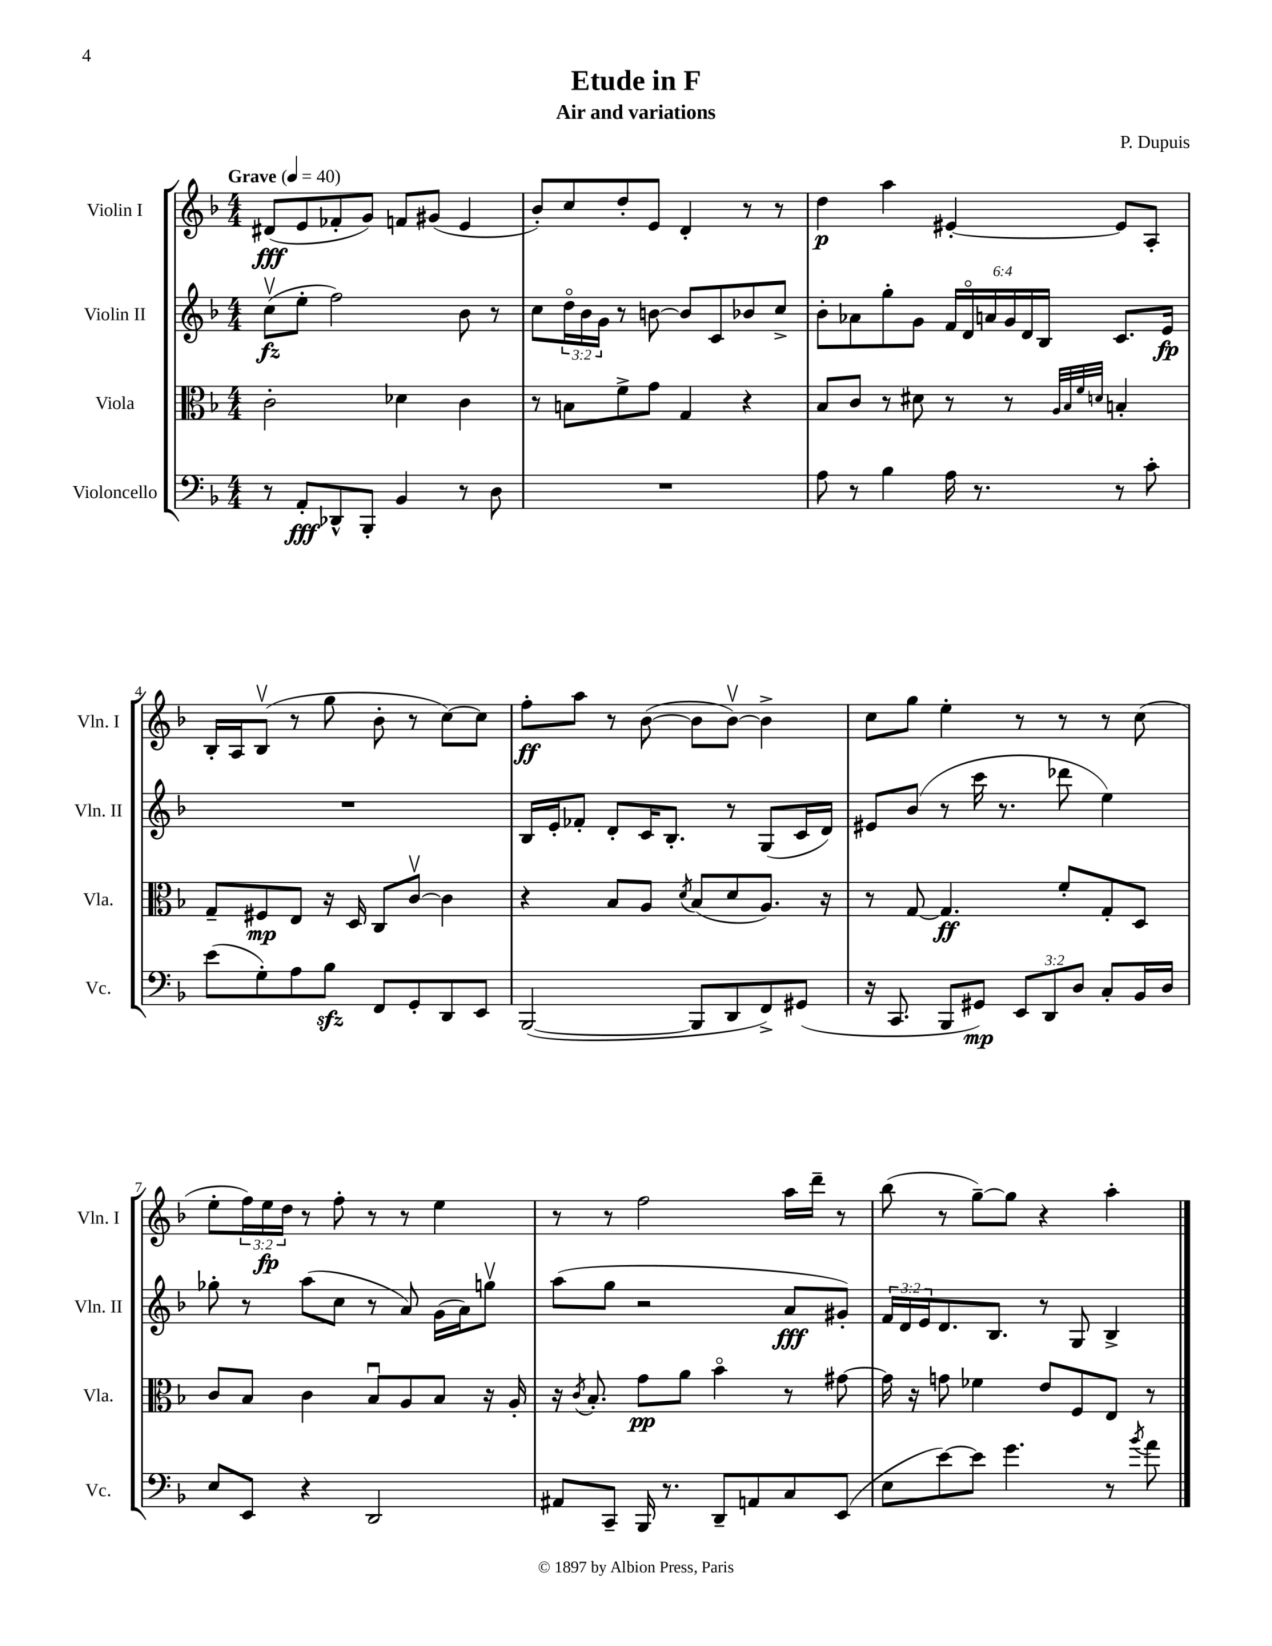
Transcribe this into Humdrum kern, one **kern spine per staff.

**kern	**dynam	**kern	**dynam	**kern	**dynam	**kern	**dynam
*part4	*part4	*part3	*part3	*part2	*part2	*part1	*part1
*staff4	*staff4	*staff3	*staff3	*staff2	*staff2	*staff1	*staff1
*I"Violoncello	*	*I"Viola	*	*I"Violin II	*	*I"Violin I	*
*I'Vc.	*	*I'Vla.	*	*I'Vln. II	*	*I'Vln. I	*
*clefF4	*	*clefC3	*	*clefG2	*	*clefG2	*
*k[b-]	*	*k[b-]	*	*k[b-]	*	*k[b-]	*
*M4/4	*	*M4/4	*	*M4/4	*	*M4/4	*
*MM40	*	*MM40	*	*MM40	*	*MM40	*
=1	=1	=1	=1	=1	=1	=1	=1
!	!	!	!	!	!	!LO:TX:a:B:t=Grave	!
8r	.	2c'\	.	(8ccv\L	fz	(8d#X/L	fff
8AA'/L	fff	.	.	8ee'\J	.	8e/	.
8DD-X^^/	.	.	.	2ff\)	.	8f-X'/	.
8BBB-'/J	.	.	.	.	.	8g/J)	.
4BB-/	.	4d-X\	.	.	.	8fn/L	.
.	.	.	.	.	.	(8g#X/J	.
8r	.	4c\	.	8b-\	.	4e/	.
8D\	.	.	.	8r	.	.	.
=2	=2	=2	=2	=2	=2	=2	=2
1r	.	8r	.	8cc\L	.	8b-'/L)	.
.	.	8Bn\L	.	24dd\L	.	8cc/	.
.	.	.	.	24b-\	.	.	.
.	.	.	.	24g\JJ	.	.	.
.	.	8f^\	.	8r	.	8dd'/	.
.	.	8g\J	.	[8bn\	.	8e/J	.
.	.	4G/	.	8b/L]	.	4d'/	.
.	.	.	.	8c/	.	.	.
.	.	4r	.	8b-X/	.	8r	.
.	.	.	.	8cc^/J	.	8r	.
=3	=3	=3	=3	=3	=3	=3	=3
8A\	.	8B-/L	.	8b-'\L	.	4dd\	p
8r	.	8c/J	.	8a-X\	.	.	.
4B-\	.	8r	.	8gg'\	.	4aa\	.
.	.	8d#X\	.	8g\J	.	.	.
16A\	.	8r	.	24f/LL	.	[4e#X'/	.
.	.	.	.	24d/	.	.	.
8.r	.	.	.	.	.	.	.
.	.	.	.	24an/	.	.	.
.	.	8r	.	24g/	.	.	.
.	.	.	.	24d/	.	.	.
.	.	.	.	24B-/JJ	.	.	.
.	.	32qqA/LLL	.	.	.	.	.
.	.	32qqB-/	.	.	.	.	.
.	.	32qqf/	.	.	.	.	.
.	.	32qqdn/JJJ	.	.	.	.	.
8r	.	4Bn'/	.	8.c/L	.	8e#/L]	.
8c'\	.	.	.	.	.	8A'/J	.
.	.	.	.	16e/Jk	fp	.	.
!!LO:LB:g=z
=4	=4	=4	=4	=4	=4	=4	=4
(8e\L	.	8G~/L	.	1r	.	16B-'/LL	.
.	.	.	.	.	.	16A/J	.
8G'\)	.	8F#X/	mp	.	.	(8B-v/J	.
8A\	.	8E/J	.	.	.	8r	.
8B-zz\J	.	16r	.	.	.	8gg\	.
.	.	16D/	.	.	.	.	.
8FF/L	.	8C/L	.	.	.	8b-'\	.
8GG'/	.	[8cv/J	.	.	.	8r	.
8DD/	.	4c\]	.	.	.	[8cc\L)	.
8EE/J	.	.	.	.	.	8cc\J]	.
=5	=5	=5	=5	=5	=5	=5	=5
([2BBB-/	.	4r	.	16B-/LL	.	8ff'\L	ff
.	.	.	.	16e'/J	.	.	.
.	.	.	.	8f-X'/J	.	8aa\J	.
.	.	8B-/L	.	8d'/L	.	8r	.
.	.	8A/J	.	16c/K	.	([8b-\	.
.	.	.	.	8.B-'/J	.	.	.
.	.	8qd/	.	.	.	.	.
8BBB-/L]	.	(8B-/L	.	.	.	8b-\L]	.
8DD/	.	8d/	.	8r	.	[8b-v\J)	.
8FF^/)	.	8.A/J)	.	(8G/L	.	4b-^\]	.
(8GG#X/J	.	.	.	16c/L	.	.	.
.	.	16r	.	16d/JJ)	.	.	.
=6	=6	=6	=6	=6	=6	=6	=6
16r	.	8r	.	8e#X/L	.	8cc\L	.
8.CC/	.	.	.	.	.	.	.
.	.	[8G/	.	(8b-/J	.	8gg\J	.
8BBB-/L	.	4.G/]	ff	8r	.	4ee'\	.
8GG#X/J)	mp	.	.	16ccc\	.	.	.
.	.	.	.	8.r	.	.	.
12EE/L	.	.	.	.	.	8r	.
12DD/	.	.	.	.	.	.	.
.	.	8f'/L	.	8ddd-X\	.	8r	.
12D/J	.	.	.	.	.	.	.
8C'/L	.	8G'/	.	4ee\)	.	8r	.
16BB-/L	.	8D/J	.	.	.	(8cc\	.
16D/JJ	.	.	.	.	.	.	.
!!LO:LB:g=z
=7	=7	=7	=7	=7	=7	=7	=7
8E/L	.	8c/L	.	8gg-X'\	.	8ee'\L	.
8EE/J	.	8B-/J	.	8r	.	24ff\L)	.
.	.	.	.	.	.	24ee\	fp
.	.	.	.	.	.	24dd\JJ	.
4r	.	4c\	.	(8aa\L	.	8r	.
.	.	.	.	8cc\J	.	8ff'\	.
2DD/	.	8B-u/L	.	8r	.	8r	.
.	.	8A/	.	8a/)	.	8r	.
.	.	8B-/J	.	(16g\LL	.	4ee\	.
.	.	.	.	16a\J)	.	.	.
.	.	16r	.	8ggnv\J	.	.	.
.	.	16A'/	.	.	.	.	.
=8	=8	=8	=8	=8	=8	=8	=8
8AA#X/L	.	16r	.	(8aa\L	.	8r	.
.	.	8qc/	.	.	.	.	.
.	.	8.B-'/	.	.	.	.	.
8CC~/J	.	.	.	8gg\J	.	8r	.
16BBB-/	.	8g\L	pp	2r	.	2ff\	.
8.r	.	.	.	.	.	.	.
.	.	8a\J	.	.	.	.	.
8DD~/L	.	4b-\	.	.	.	.	.
8AAn/	.	.	.	.	.	.	.
8C/	.	8r	.	8a/L	fff	16aa\LL	.
.	.	.	.	.	.	16ddd~\JJ	.
(8EE/J	.	[8g#X\	.	8g#X'/J)	.	8r	.
=9	=9	=9	=9	=9	=9	=9	=9
8E\L	.	16g#\]	.	24f/LL	.	(8bb-\	.
.	.	.	.	24d/	.	.	.
.	.	16r	.	.	.	.	.
.	.	.	.	24e/J	.	.	.
[8e\)	.	8gn\	.	8.d/	.	8r	.
8e\J]	.	4f-X\	.	.	.	[8gg~\L)	.
.	.	.	.	8.B-/J	.	.	.
4.g\	.	.	.	.	.	8gg\J]	.
.	.	8e/L	.	8r	.	4r	.
.	.	8F/	.	8G/	.	.	.
8r	.	8E/J	.	4B-^/	.	4aa'\	.
8qb-/	.	.	.	.	.	.	.
8a\	.	8r	.	.	.	.	.
==	==	==	==	==	==	==	==
*-	*-	*-	*-	*-	*-	*-	*-
